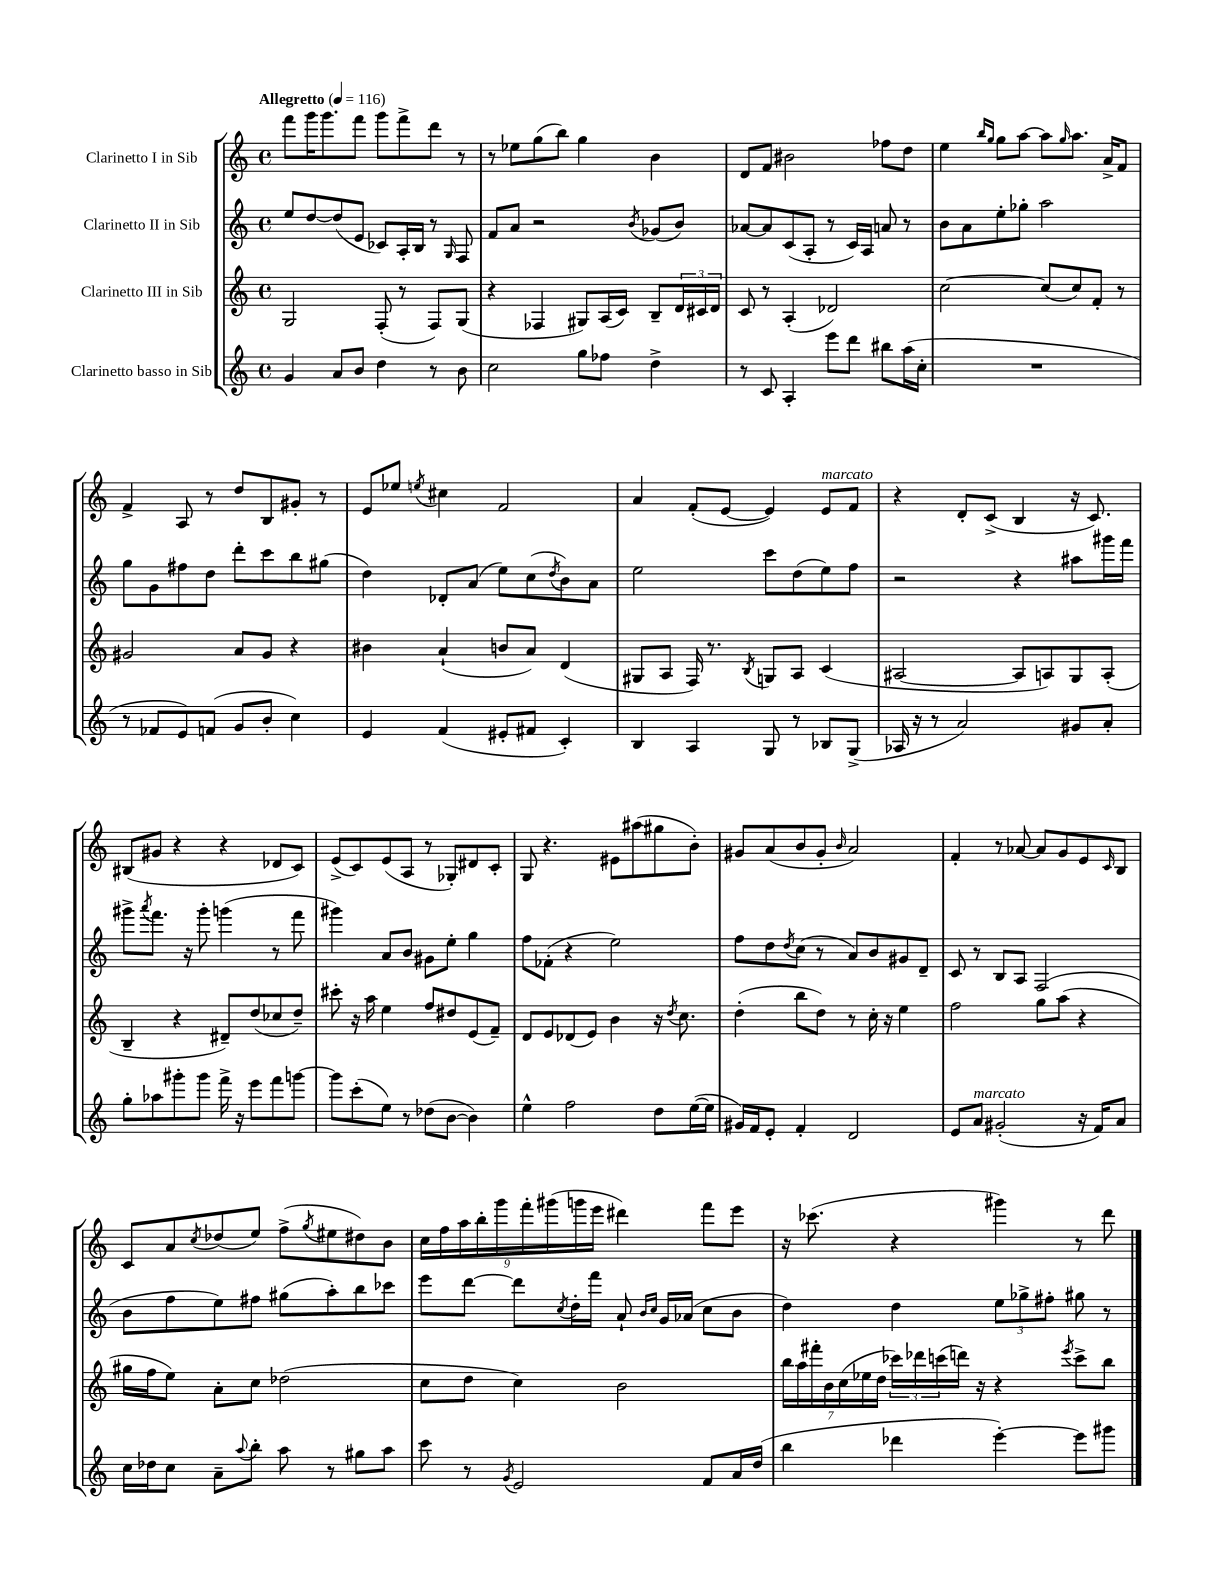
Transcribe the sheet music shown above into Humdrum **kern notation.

**kern	**kern	**kern	**kern
*part4	*part3	*part2	*part1
*staff4	*staff3	*staff2	*staff1
*I"Clarinetto basso in Sib	*I"Clarinetto III in Sib	*I"Clarinetto II in Sib	*I"Clarinetto I in Sib
*clefG2	*clefG2	*clefG2	*clefG2
*k[]	*k[]	*k[]	*k[]
*M4/4	*M4/4	*M4/4	*M4/4
*met(c)	*met(c)	*met(c)	*met(c)
*MM116	*MM116	*MM116	*MM116
=1	=1	=1	=1
!	!	!	!LO:TX:a:B:t=Allegretto
4g/	2G/	8ee/L	8fff\L
.	.	[8dd/	16ggg\K
.	.	.	8.ggg\
8a/L	.	(8dd/]	.
8b/J	.	8e/J	8fff\J
4dd\	(8F'/	8c-X/L)	8ggg\L
.	8r	16A'/L	8fff^\
.	.	16B/JJ	.
8r	8F/L)	8r	8ddd\J
.	.	16qqG/	.
8b\	(8G/J	8F/	8r
=2	=2	=2	=2
2cc\	4r	8f/L	8r
.	.	8a/J	8ee-X\L
.	4F-X/	2r	(8gg\
.	.	.	8bb\J)
8gg\L	8G#X/L)	.	4gg\
8ff-X\J	(16A/L	.	.
.	16c/JJ)	.	.
.	.	8qb/	.
4dd^\	8B~/L	(8g-X/L	4b\
.	24d/L	8b/J)	.
.	24c#X/	.	.
.	24d/JJ	.	.
=3	=3	=3	=3
8r	8c/	[8a-X/L	8d/L
8c/	8r	8a-/]	8f/J
4A'/	(4A'/	(8c/	2b#X\
.	.	8A'/J	.
8eee\L	2d-X/)	8r	.
8ddd\J	.	16c/LL)	.
.	.	16A/JJ	.
8bb#X\L	.	8an/	8ff-X\L
(16aa\L	.	8r	8dd\J
16cc'\JJ	.	.	.
=4	=4	=4	=4
1r	[2cc\	8b\L	4ee\
.	.	8a\	.
.	.	.	16qqbb/LL
.	.	.	16qqgg/JJ
.	.	8ee'\	8gg\L
.	.	8gg-X'\J	[8aa\J
.	(8cc/L]	2aa\	8aa\L]
.	.	.	16qqgg/
.	8cc/)	.	8.aa\J
.	8f'/J	.	.
.	.	.	16a^/KL
.	8r	.	8f/J
!!LO:LB:g=z
=5	=5	=5	=5
8r	2g#X/	8gg\L	4f^/
8f-X/L	.	8g\	.
8e/)	.	8ff#X\	8A/
(8fn/J	.	8dd\J	8r
8g/L	8a/L	8ddd'\L	8dd/L
8b'/J	8g#/J	8ccc\	8B/
4cc\)	4r	8bb\	8g#X'/J
.	.	(8gg#X\J	8r
=6	=6	=6	=6
4e/	4b#X\	4dd\)	8e/L
.	.	.	8ee-X/J
.	.	.	8qeen/
(4f/	(4a`/	8d-X'/L	4cc#X\
.	.	(8a/J	.
8e#X'/L	8bn/L	8ee\L)	2f/
8f#X/J	8a/J)	(8cc\	.
.	.	8qdd/	.
4c'/)	(4d/	8b\)	.
.	.	8a\J	.
=7	=7	=7	=7
4B/	8G#X/L	2ee\	4a/
.	8A/J	.	.
4A/	16F/)	.	(8f'/L
.	8.r	.	.
.	.	.	[8e/J
.	8qB/	.	.
8G/	8Gn/L	8ccc\L	4e/])
8r	8A/J	(8dd\	.
!	!	!	!LO:TX:a:i:t=marcato
8B-X/L	(4c/	8ee\)	8e/L
(8G^/J	.	8ff\J	8f/J
=8	=8	=8	=8
16A-X/	[2A#X/	2r	4r
16r	.	.	.
8r	.	.	.
2a/)	.	.	8d'/L
.	.	.	(8c^/J
.	8A#/L]	4r	4B/
.	8An/)	.	.
8g#X/L	8G/	8aa#X\L	16r
.	.	.	8.c/)
8a'/J	(8A'/J	16ggg#X\L	.
.	.	16fff\JJ	.
!!LO:LB:g=z
=9	=9	=9	=9
8gg'\L	4B~/	8ggg#X^\L	(8B#X/L
.	.	8qaaa/	.
8aa-X\	.	8.fff\J	8g#X/J
8ggg#X'\	4r	.	4r
.	.	16r	.
8ggg#\J	.	8ggg#'\	.
16fff^\	8d#X~/L)	(4gggn\	4r
16r	.	.	.
8eee\L	(8dd/	.	.
8fff\	8cc-X/	8r	8d-X/L
[8gggn\J	8dd~/J)	8fff\	8c/J)
=10	=10	=10	=10
8ggg\L]	8ccc#X'\	4ggg#X\)	(8e^/L
(8ccc'\	16r	.	8c/)
.	16aa\	.	.
8ee\J)	4ee\	8a/L	(8e/
8r	.	8b/J	8A/J
(8dd-X\L	8ff/L	8g#X\L	8r
[8b\J	8dd#X/	8ee'\J	8G-X'/L)
4b\])	(8e/	4gg\	8d#X/
.	8f~/J)	.	8c'/J
=11	=11	=11	=11
4ee^^\	8d/L	8ff\L	8G/
.	8e/	(8f-X'\J	4.r
2ff\	(8d-X/	4r	.
.	8e/J)	.	.
.	4b\	2ee\)	8e#X\L
.	.	.	(8aa#X\
8dd\L	16r	.	8gg#X\
.	8qdd/	.	.
.	8.cc\	.	.
([16ee\L	.	.	8b'\J)
16ee\JJ]	.	.	.
=12	=12	=12	=12
16g#X/LL)	(4dd'\	8ff\L	8g#X/L
16f/J	.	.	.
8e'/J	.	8dd\	(8a/
.	.	8qdd/	.
4f'/	8bb\L	(8cc\J	8b/
.	8dd\J)	8r	8g#'/J
.	.	.	16qqb/
2d/	8r	8a/L)	2a/)
.	16cc'\	8b/	.
.	16r	.	.
.	4ee\	8g#X/	.
.	.	8d~/J	.
=13	=13	=13	=13
8e/L	2ff\	8c/	4f'/
!LO:TX:a:i:t=marcato	!	!	!
8a/J	.	8r	.
(2g#X'/	.	8B/L	8r
.	.	8A/J	[8a-X/
.	8gg\L	(2F/	8a-/L]
.	(8aa\J	.	8g/
16r	4r	.	8e/
16f/KL)	.	.	.
.	.	.	16qqc/
8a/J	.	.	8B/J
!!LO:LB:g=z
=14	=14	=14	=14
16cc\LL	16gg#X\LL	8b\L	8c/L
16dd-X\J	16ff\J	.	.
8cc\J	8ee\J)	8ff\	8a/
.	.	.	8qcc/
8a~\L	8a'\L	8ee\)	(8dd-X/
8qqaa/	.	.	.
8bb'\J	8cc\J	8ff#X\J	8ee/J)
8aa\	(2dd-X\	(8gg#X\L	(8ff^\L
.	.	.	8qgg/
8r	.	8aa'\)	8ee#X\
8gg#X\L	.	8bb\	8dd#X\)
8aa\J	.	8ccc-X\J	8b\J
=15	=15	=15	=15
8ccc\	8cc\L	8eee\L	18cc\LL
.	.	.	18ff\
.	.	.	18aa\
8r	8dd\J	[8ddd\J	.
.	.	.	18bb'\
.	.	.	18ggg\
8qg/	.	.	.
2e/	4cc\)	8ddd\L]	.
.	.	.	18fff'\
.	.	.	(18ggg#X\
.	.	8qcc/	.
.	.	16dd'\L	.
.	.	.	18gggn\
.	.	16fff\JJ	.
.	.	.	18eee\JJ
.	2b\	8a`/	4ddd#X\)
.	.	16qqb/LL	.
.	.	16qqcc/JJ	.
.	.	16g/LL	.
.	.	(16a-X/JJ	.
8f/L	.	8cc\L	8fff\L
16a/L	.	8b\J	8eee\J
(16dd/JJ	.	.	.
=16	=16	=16	=16
4bb\	28bb\LL	4dd\)	16r
.	28aa\	.	.
.	.	.	(8.ccc-X\
.	28fff#X'\	.	.
.	28b\	.	.
.	(28cc\	.	.
.	28ee-X\	.	.
.	28dd\JJ	.	.
4ddd-X\	24ccc-X\LL)	4dd\	4r
.	24ddd-X\	.	.
.	(24cccn\	.	.
.	16dddn\JJ)	.	.
.	16r	.	.
[4eee'\)	4r	12ee\L	4ggg#X\)
.	.	12gg-X^\	.
.	.	12ff#X'\J	.
.	8qeee/	.	.
8eee\L]	8ccc^\L	8gg#X\	8r
8ggg#X\J	8bb\J	8r	8ddd\
==	==	==	==
*-	*-	*-	*-
